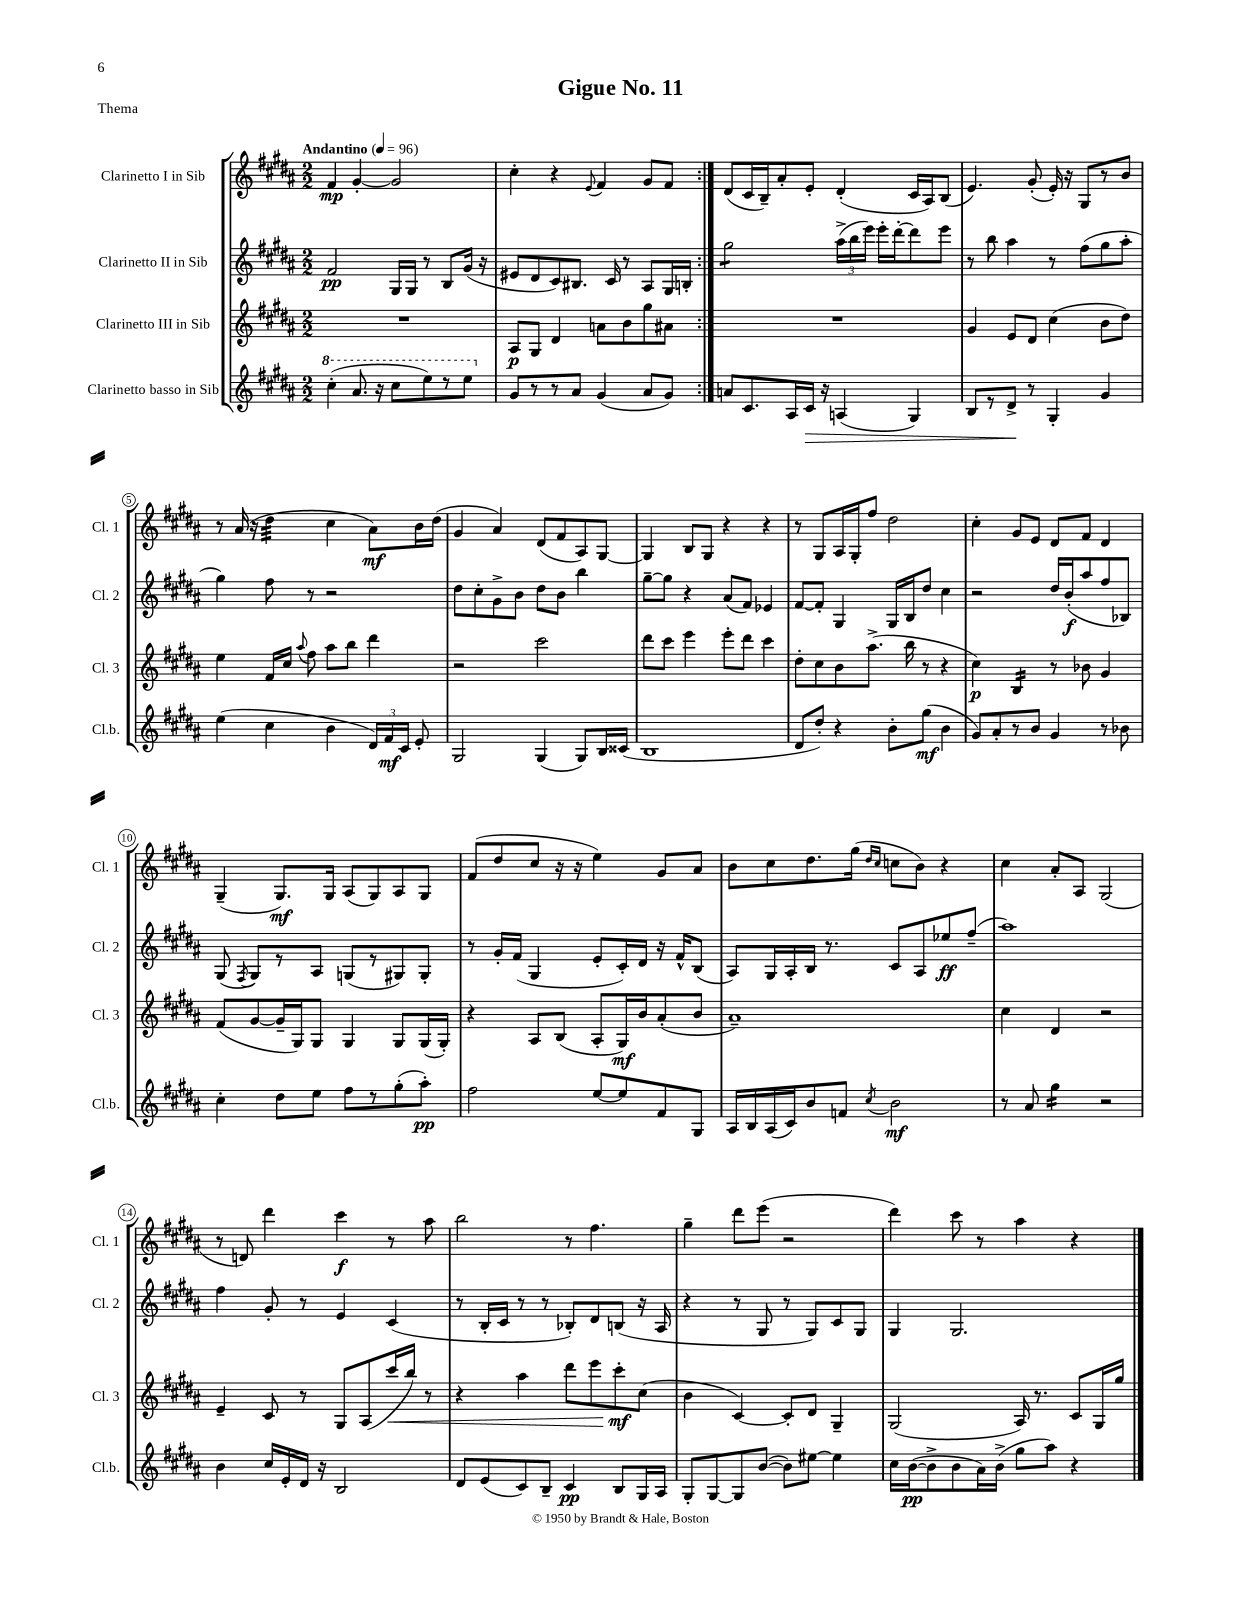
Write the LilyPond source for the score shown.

\header { title = "Gigue No. 11" piece = "Thema" }
<<
\new StaffGroup <<
\new Staff = "s0" \with { instrumentName = "Clarinetto I in Sib" shortInstrumentName = "Cl. 1" } {
    \clef treble \key b \major \numericTimeSignature \time 2/2 \tempo "Andantino" 4 = 96
    \autoBeamOff \repeat volta 2 { fis'4\mp gis'4~-. gis'2 |
    cis''4-. r4 \appoggiatura { e'8 } fis'4 gis'8[ fis'8] | }
    dis'8[( cis'16 b16--) ais'8-. e'8]-. dis'4-.( cis'16[ ais16) b8]( |
    e'4.) gis'8-.( e'16-.) r16 gis8[ r8 b'8] |
    r8 ais'16( r16 dis''4:32 cis''4 ais'8[\mf) b'16 dis''16]( |
    gis'4 ais'4) dis'8[( fis'8 ais8) gis8]~ |
    gis4 b8[ gis8] r4 r4 |
    r8 gis8[ ais16 gis16-. fis''8] dis''2 |
    cis''4-. gis'8[ e'8] dis'8[ fis'8] dis'4 |
    gis4--( gis8.[\mf) gis16] ais8[( gis8) ais8 gis8] |
    fis'8[( dis''8 cis''8] r16 r16 e''4) gis'8[ ais'8] |
    b'8[ cis''8 dis''8. gis''16]( \grace { dis''16[ cis''16] } c''8[ b'8]) r4 |
    cis''4 ais'8[-. ais8] gis2( |
    r8 d'8) dis'''4 cis'''4\f r8 ais''8 |
    b''2 r8 fis''4. |
    gis''4-- dis'''8[ e'''8]( r2 |
    dis'''4) cis'''8 r8 ais''4 r4 \bar "|." |
}
\new Staff = "s1" \with { instrumentName = "Clarinetto II in Sib" shortInstrumentName = "Cl. 2" } {
    \clef treble \key b \major \numericTimeSignature \time 2/2
    \autoBeamOff \repeat volta 2 { fis'2\pp gis16[ gis16] r8 b8[ gis'16]( r16 |
    eis'8[ dis'8 cis'8) bis8.] cis'16 r8 ais8[ gis16 b16]-. | }
    gis''2:8 \tuplet 3/2 { ais''16[->( b''16 e'''16]) } e'''16[-. dis'''16~-. dis'''8 e'''8] |
    r8 b''8 ais''4 r8 fis''8[( gis''8 ais''8]-. |
    gis''4) fis''8 r8 r2 |
    dis''8[ cis''8-. gis'8-> b'8] dis''8[ b'8] b''4 |
    gis''8[~-- gis''8] r4 ais'8[( fis'8]) ees'4 |
    fis'8[~ fis'8]-. gis4 gis16[ b16 dis''8] cis''4 |
    r2 dis''16[ b'16-.\f( ais''8 fis''8 bes8]) |
    gis8( \acciaccatura { fis8 } gis8[) r8 ais8] g8[( r8 gis8) gis8]-. |
    r8 gis'16[-. fis'16]( gis4 e'8[-. cis'16-.) dis'16] r16 fis'16[-^ b8]( |
    ais8[) gis16 ais16-. b16] r8. cis'8[ ais8 ees''8\ff fis''8]--( |
    ais''1) |
    fis''4 gis'8-. r8 e'4 cis'4( |
    r8 b16[-. cis'16] r8 r8 bes8[-.) dis'8 b8]( r16 ais16 |
    r4 r8 gis8 r8 gis8[) cis'8 gis8] |
    gis4 gis2. \bar "|." |
}
\new Staff = "s2" \with { instrumentName = "Clarinetto III in Sib" shortInstrumentName = "Cl. 3" } {
    \clef treble \key b \major \numericTimeSignature \time 2/2
    \autoBeamOff \repeat volta 2 { R1 |
    ais8[\p gis8] dis'4 a'8[ b'8 gis''8 ais'8] | }
    R1 |
    gis'4 e'8[ dis'8] cis''4( b'8[ dis''8]) |
    e''4 fis'16[ cis''16] \appoggiatura { ais''8 } fis''8 ais''8[ b''8] dis'''4 |
    r2 cis'''2 |
    dis'''8[ cis'''8] e'''4 e'''8[-. dis'''8] cis'''4 |
    dis''8[-. cis''8 b'8 ais''8.]->( b''16 r8 r4 |
    cis''4\p) b4:16 r8 bes'8 gis'4 |
    fis'8[( gis'8~ gis'16-- gis16) gis8] gis4 gis8[ gis16( gis16]-.) |
    r4 ais8[ b8]( ais8[-. gis16\mf) b'16 ais'8-.( b'8] |
    ais'1--) |
    cis''4 dis'4 r2 |
    e'4-- cis'8 r8 gis8[ ais8( cis'''16\< b''16]) r8 |
    r4 ais''4 dis'''8[ e'''8 cis'''8-.\mf\! cis''8]( |
    b'4 cis'4~) cis'8[-. dis'8] gis4-- |
    gis2( ais16) r8. cis'8[ gis16 gis''16] \bar "|." |
}
\new Staff = "s3" \with { instrumentName = "Clarinetto basso in Sib" shortInstrumentName = "Cl.b." } {
    \clef treble \key b \major \numericTimeSignature \time 2/2
    \autoBeamOff \repeat volta 2 { \ottava #1 cis'''4-.( ais''8. r16 cis'''8[ e'''8) r8 e'''8] \ottava #0 |
    gis'8[ r8 r8 ais'8] gis'4( ais'8[ gis'8]) | }
    a'8[ cis'8. ais16 cis'16]\> r16 a4( gis4) |
    b8[ r8 dis'8]->\! r8 gis4-. gis'4 |
    e''4( cis''4 b'4 \tuplet 3/2 { dis'16[) fis'16\mf cis'16] } e'8-. |
    gis2 gis4( gis8[) b16 cisis'16]( |
    b1 |
    dis'8[ dis''8]-.) r4 b'8[-. gis''8]\mf( b'4 |
    gis'8[) ais'8-. r8 b'8] gis'4 r8 bes'8 |
    cis''4-. dis''8[ e''8] fis''8[ r8 gis''8-.( ais''8]-.\pp) |
    fis''2 e''8[~ e''8 fis'8 gis8] |
    ais16[ b16 ais16( cis'16) b'8 f'8] \acciaccatura { cis''8 } b'2\mf |
    r8 ais'8 gis''4:16 r2 |
    b'4 cis''16[ e'16-. dis'16] r16 b2 |
    dis'8[ e'8( cis'8) b8]-- cis'4\pp b8[ gis16 ais16] |
    gis8[-. gis8~ gis8 b'8]~( b'8[) eis''8]~ eis''4 |
    cis''16[ b'16~\pp( b'8-> b'8 ais'16) b'16]->( gis''8[ ais''8]) r4 \bar "|." |
}
>>
>>
\layout { \context { \Score \override BarNumber.stencil = #(make-stencil-circler 0.1 0.3 ly:text-interface::print) } }
